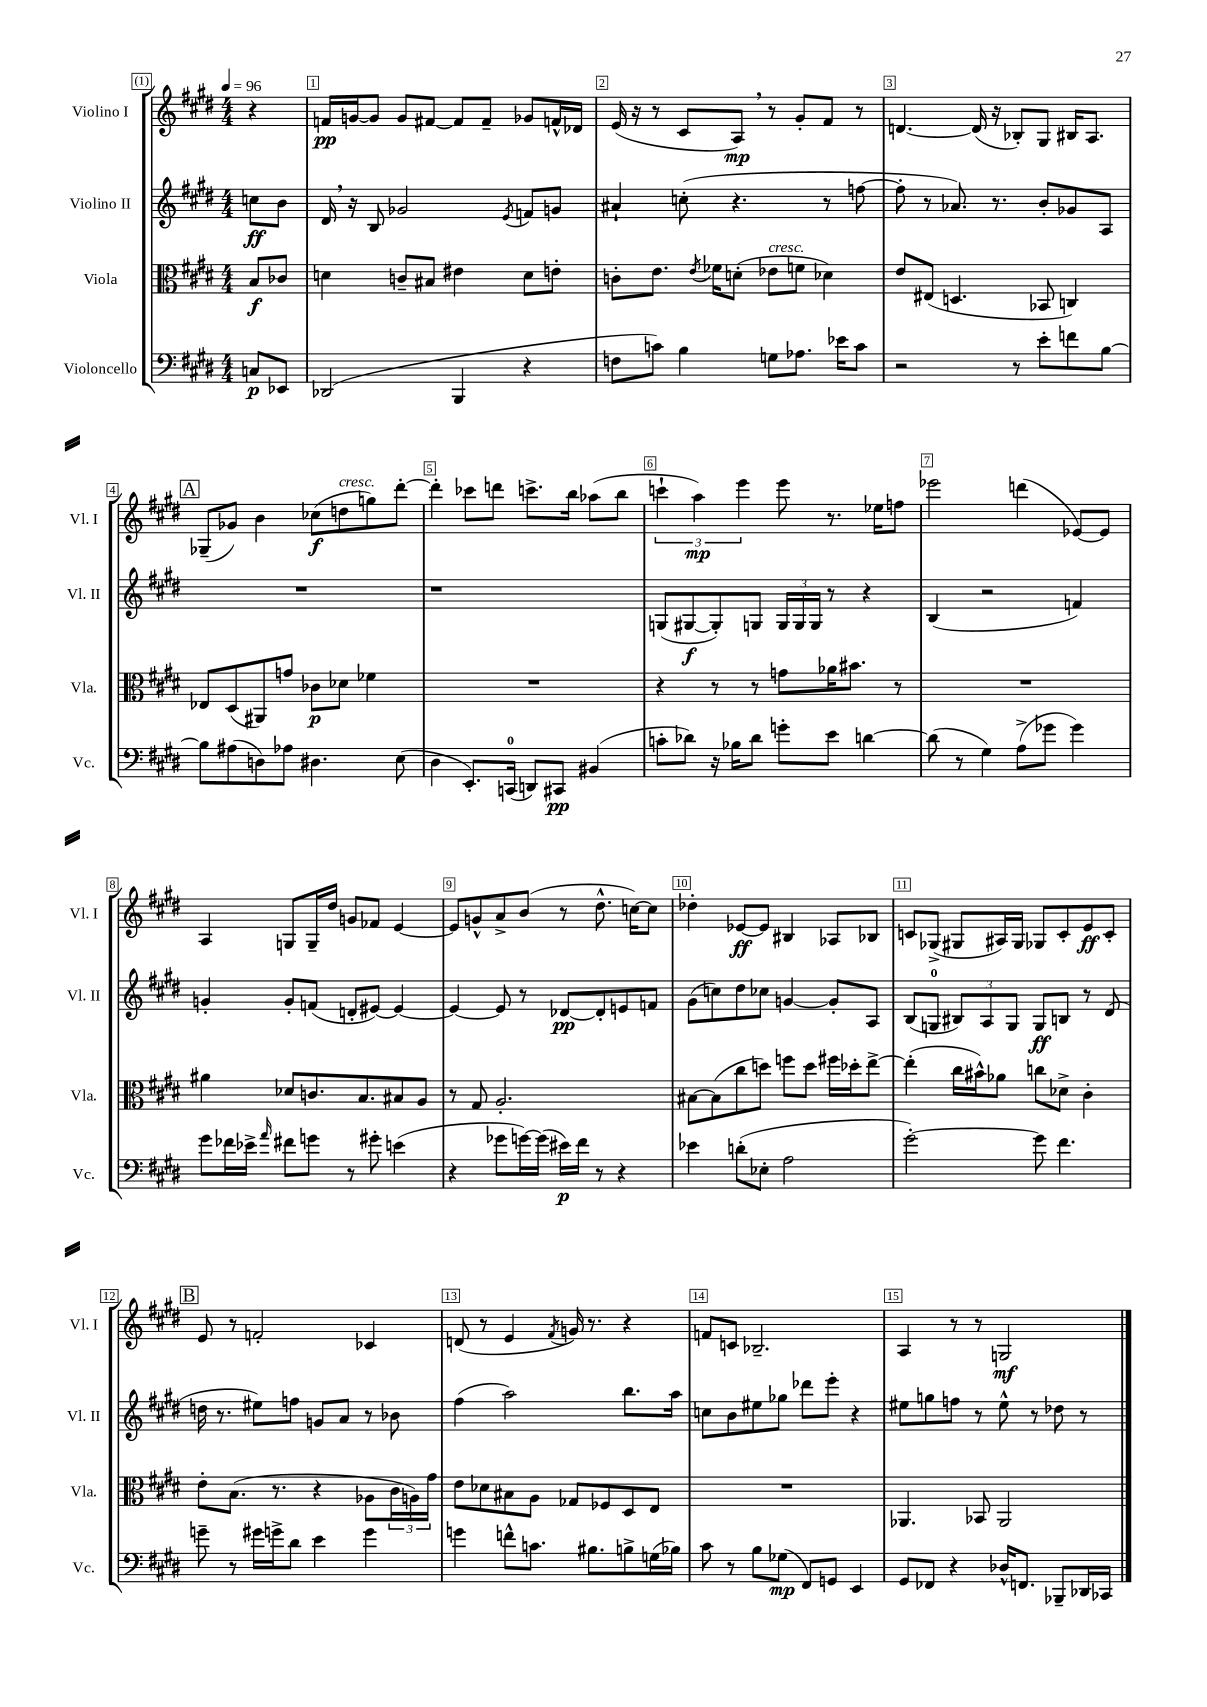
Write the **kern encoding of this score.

**kern	**kern	**kern	**kern
*staff4	*staff3	*staff2	*staff1
*clefF4	*clefC3	*clefG2	*clefG2
*k[f#c#g#d#]	*k[f#c#g#d#]	*k[f#c#g#d#]	*k[f#c#g#d#]
*M4/4	*M4/4	*M4/4	*M4/4
*MM96	*MM96	*MM96	*MM96
8C	8B	8cc	4r
8EE-	8c-	8b	.
=	=	=	=
(2DD-	4d	16d#	16f
.	.	16r	[16g
.	.	8B	8g]
.	8c~	2g-	8g
.	8B#	.	[8f#
4BBB	4e#	.	8f#]
.	.	.	8f#~
.	.	8qe	.
4r	8d	8f	8g-
.	8e'	8g	16f^^
.	.	.	16d-
=	=	=	=
8F	8c'	4a#`	(16e
.	.	.	16r
8c)	8.e	.	8r
4B	.	(8cc'	8c#
.	8qe	.	.
.	16f-	.	.
.	(8d'	4.r	8A)
8G	8e-	.	8r
8.A-	8f	.	8g#'
.	4d-)	8r	8f#
16e-	.	.	.
8c	.	[8ff	8r
=	=	=	=
2r	8e	8ff']	[4.d
.	(8E#	8r	.
.	4.D	8.a-)	.
.	.	.	(16d]
.	.	8.r	16r
8r	.	.	8B-')
8e'	8BB-	8b'	8G#
8f	4C)	8g-	16B#
.	.	.	8.A
[8B	.	8A	.
=	=	=	=
8B]	8E-	1r	(8G-~
(8A#	(8D#	.	8g-)
8D)	8AA#)	.	4b
8A-	8g	.	.
4.D#	8c-	.	(8cc-
.	8d-	.	8dd
.	4f-	.	8gg)
(8E	.	.	[8ddd#'
=	=	=	=
4D#	1r	1r	4ddd#']
8.EE')	.	.	8ccc-
.	.	.	8ddd
(16CC	.	.	.
8DD)	.	.	8.ccc^
8CC#	.	.	.
.	.	.	16bb
(4BB#	.	.	(8aa-
.	.	.	8bb
=	=	=	=
8c'	4r	(8G	6ccc`
8d-)	.	[8G#	.
.	.	.	6aa)
16r	8r	8G#'])	.
16B-	.	.	.
.	.	.	6eee
8d-	8r	8G	.
8g'	8g	24G	8eee
.	.	24G	.
.	.	24G	.
8e	16a-	8r	8.r
.	8.b#	.	.
[4d	.	4r	.
.	.	.	16ee-
.	8r	.	8ff
=	=	=	=
(8d]	1r	(4B	2eee-
8r	.	.	.
4G#)	.	2r	.
(8A^	.	.	(4ddd
8g-	.	.	.
4g-)	.	4f)	[8e-)
.	.	.	8e-]
=	=	=	=
8g#	4a#	4g'	4A
16f-	.	.	.
16e-^	.	.	.
16qqa	.	.	.
8f#	8d-	8g'	8G
8g	8.c	(8f	16G~
.	.	.	16dd#
8r	.	8d'	8g
.	8.B	.	.
8g#'	.	[8e#)	8f-
(4e	8B#	4e#_	[4e
.	8A	.	.
=	=	=	=
4r	8r	4e#_	8e]
.	8G#	.	8g^^
8g-	2.A'	8e#]	8a^
[16g)	.	8r	(8b
(16g]	.	.	.
16e#)	.	[8d-	8r
16f#	.	.	.
8r	.	8d-']	8.dd#^^
4r	.	8e	.
.	.	.	[16cc)
.	.	8f	8cc]
=	=	=	=
4e-	[8B#	(8g#	4dd-'
.	(8B#]	8cc)	.
(8d'	8cc#	8dd#	[8e-
8E-'	8dd)	8cc-	8e-]
2A	8ff	[4g	4B#
.	8dd	.	.
.	16ff#	8g']	8A-
.	16dd-'	.	.
.	[8ee^	8A	8B-
=	=	=	=
[2g#')	(4ee']	(8B	8c
.	.	8G	(8G-^
.	16cc#	12B#)	8G#
.	16b#^^)	.	.
.	.	12A	.
.	8a-	.	16A#)
.	.	12G	.
.	.	.	16G#
8g#]	8cc	8G	8G-
4.f#	8d-^	8B	8c'
.	4c#'	8r	8e
.	.	(8d#	8c'
=	=	=	=
8g~	8e'	16dd	8e
.	.	8.r	.
8r	(8.B	.	8r
16g#	.	8ee#)	2f'
16g^	8.r	.	.
8d#	.	8ff	.
4e	4r	8g	.
.	.	8a	.
4g	8A-	8r	4c-
.	24c#	8b-	.
.	24A)	.	.
.	24g#	.	.
=	=	=	=
4g	8e	(4ff#	(8d
.	8d-	.	8r
8f^^	8B#	2aa)	4e
8.c	8A	.	.
.	.	.	8qf#
.	8G-	.	16g)
8.B#	.	.	8.r
.	8F-	.	.
8B^	8D#	8.bb	4r
(16G	8E	.	.
16B-)	.	16aa	.
=	=	=	=
8c#	1r	8cc	8f
8r	.	8b	8c
8B	.	8ee#	2.B-~
(8G-	.	8gg-	.
8FF#)	.	8ddd-	.
8GG	.	8eee'	.
4EE	.	4r	.
=	=	=	=
8GG#	4.AA-	8ee#	4A
8FF-	.	8gg	.
4r	.	8ff	8r
.	8BB-	8r	8r
16D-^^	2AA-	8ee#^^	2G
8.FF	.	.	.
.	.	8r	.
8BBB-~	.	8dd-	.
16DD-	.	8r	.
16CC-	.	.	.
==	==	==	==
*-	*-	*-	*-
